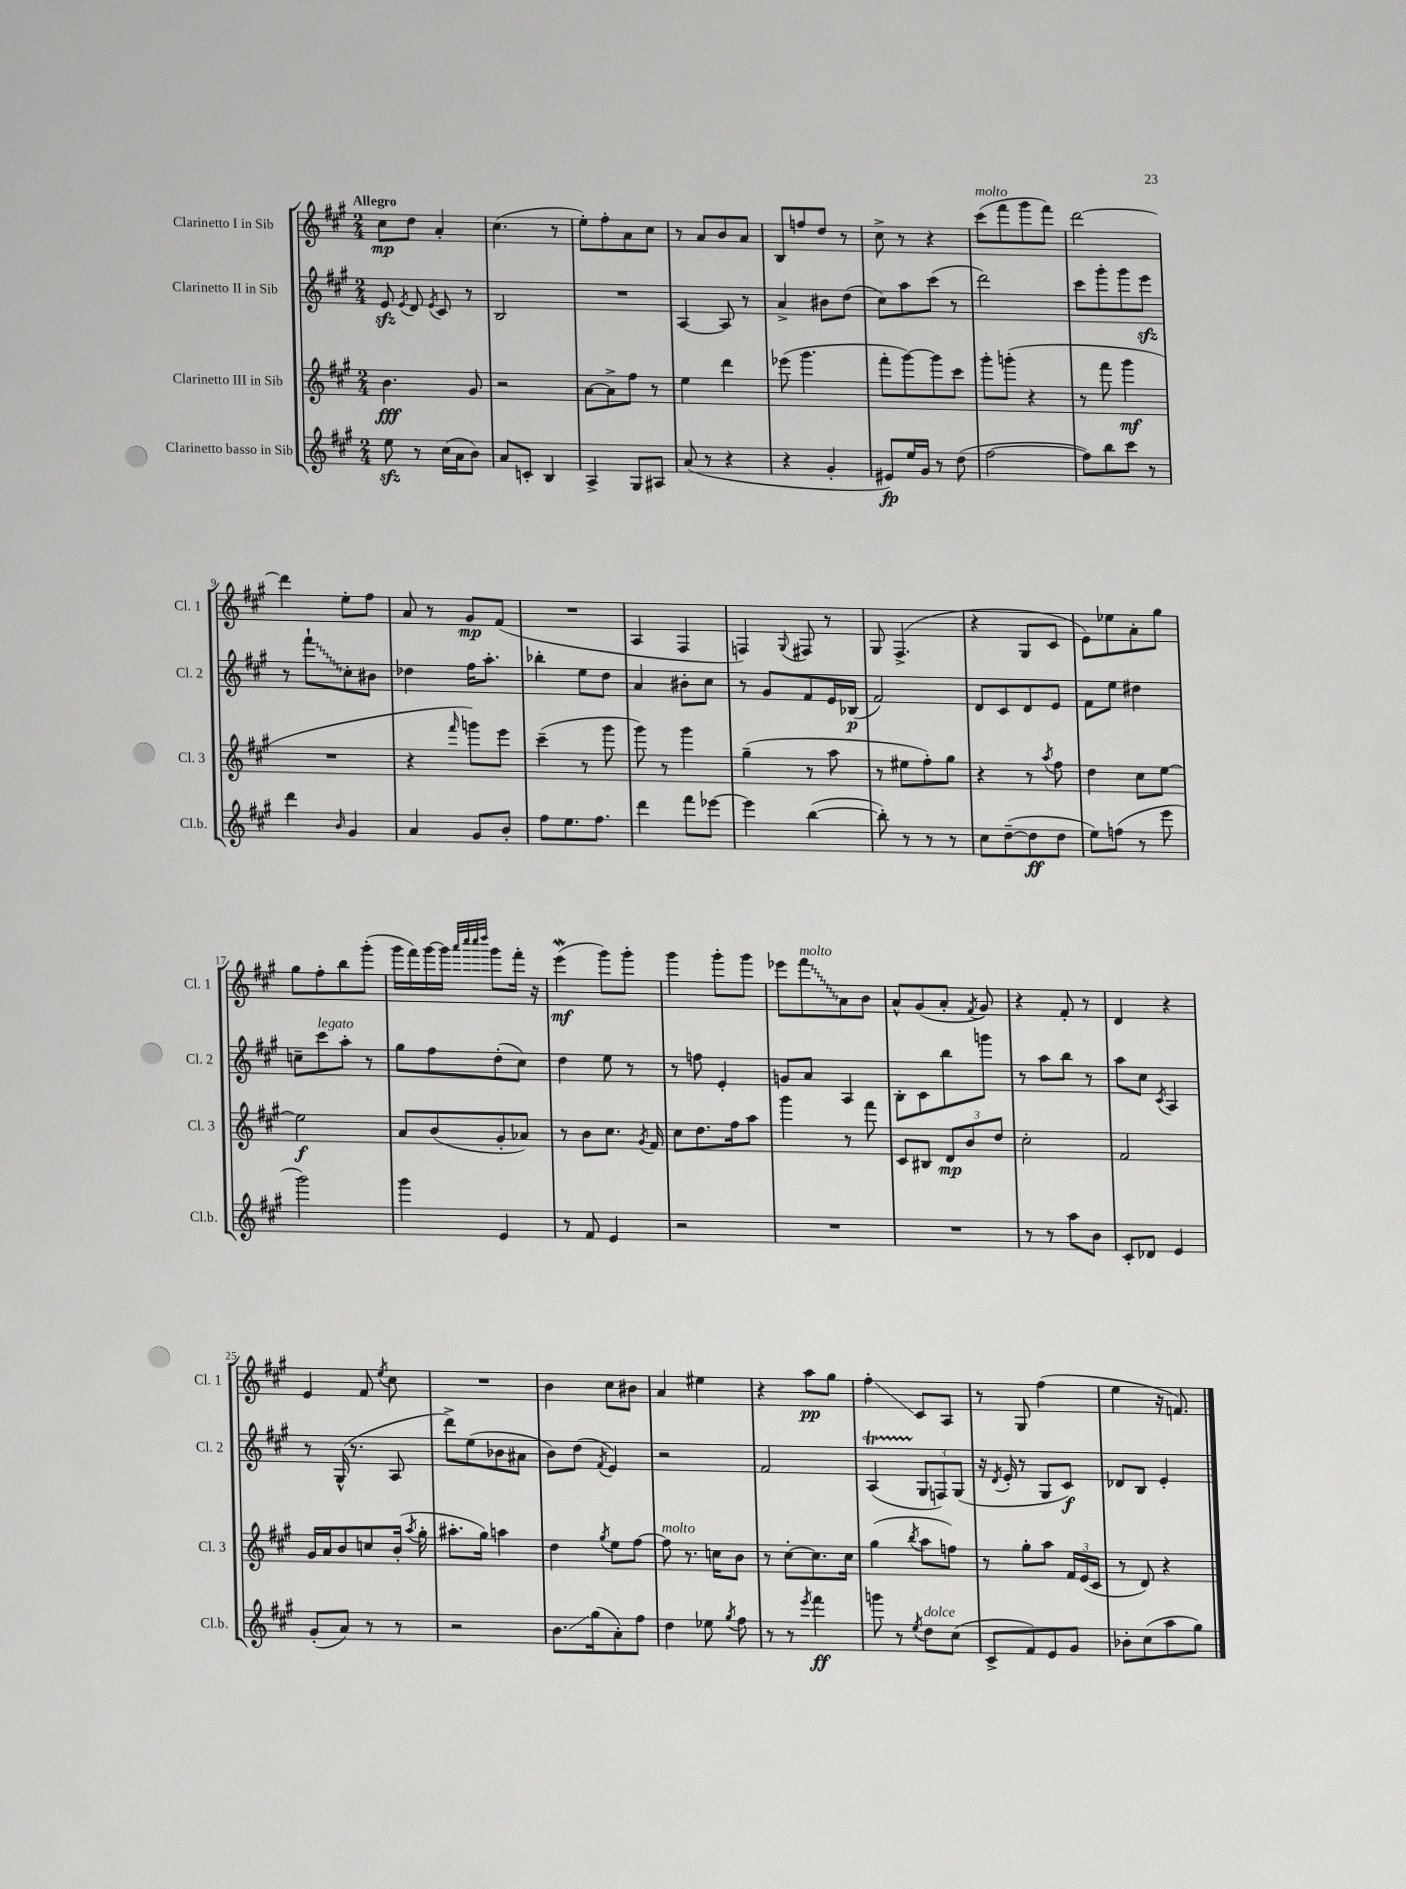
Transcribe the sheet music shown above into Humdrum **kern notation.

**kern	**kern	**kern	**kern
*staff4	*staff3	*staff2	*staff1
*clefG2	*clefG2	*clefG2	*clefG2
*k[f#c#g#]	*k[f#c#g#]	*k[f#c#g#]	*k[f#c#g#]
*M2/4	*M2/4	*M2/4	*M2/4
8ee	4.b	8e	8cc#
.	.	8qe	.
8r	.	8d	8dd
.	.	8qe	.
(16cc#	.	8c#	4a'
16a	.	.	.
8b)	8g#	8r	.
=	=	=	=
8a	2r	2B	(4.cc#
8c'	.	.	.
4B	.	.	.
.	.	.	8r
=	=	=	=
4A^	[8a	2r	8ee')
.	8a^]	.	8ff#'
8G#	8ff#	.	8a
8A#	8r	.	8cc#
=	=	=	=
(8a	4ee	[4A	8r
8r	.	.	8a
4r	4ddd	8A]	8b
.	.	8r	8a
=	=	=	=
4r	(8eee-	4a^	8B
.	4.ggg#	.	8ff
4g#'	.	8b#	8dd
.	.	(8dd	8r
=	=	=	=
8e#)	8fff#'	8cc#)	8cc#^
16ee	[8ggg#)	8aa	8r
16g#	.	.	.
8r	8ggg#]	(8ccc#	4r
(8dd	8ccc#	8r	.
=	=	=	=
[2ff#	8ggg#'	2ddd)	(8ccc#
.	(8ggg'	.	8fff#
.	4r	.	8ggg#
.	.	.	8fff#)
=	=	=	=
8ff#])	8r	8ccc#	[2ddd
8bb	8fff#	8ggg#'	.
8ccc#	4ggg#	8ggg#	.
8r	.	8eee	.
=	=	=	=
4ddd	2r	8r	4ddd]
.	.	8fff#`	.
16qqb	.	.	.
4g#	.	8cc#'	8ee'
.	.	8b#	8ff#
=	=	=	=
4a	4r	4dd-	8a
.	.	.	8r
.	16qqfff#	.	.
8g#	8ggg)	16ff#	8g#
.	.	8.aa'	.
8b'	8eee	.	(8f#
=	=	=	=
8ff#	(4ccc#~	4bb-'	2r
8.ee	.	.	.
.	8r	8ee	.
8.ff#	.	.	.
.	8ggg#	8dd	.
=	=	=	=
4ddd	8ggg#)	4a	4A
.	8r	.	.
8fff#	4ggg#	8b#'	4F#
[8eee-	.	8cc#	.
=	=	=	=
4eee-]	(4gg#~	8r	4F)
.	.	8g#	.
.	.	.	8qqG#
([4bb	8r	8f#	8F#
.	8aa	16e	8r
.	.	(16B-	.
=	=	=	=
8bb'])	8r	2f#)	8G#
8r	8ee#	.	(4.F#^
8r	8ff#')	.	.
8r	8gg#	.	.
=	=	=	=
8cc#	4r	8d	4r
([8dd~	.	8c#	.
8dd]	8r	8d	8G#
.	8qaa	.	.
8dd	8ff#	8e	8c#
=	=	=	=
8ee)	4dd	8f#	8e)
(8ff	.	8ee	8ee-
8r	8cc#	4dd#	8a'
8eee	[8ee	.	8gg#
=	=	=	=
2ggg#)	2ee]	8cc~	8gg#
.	.	8ccc#	8ff#'
.	.	8aa'	8bb
.	.	8r	(8ggg#'
=	=	=	=
4ggg#	8a	8gg#	16ggg#
.	.	.	16fff#)
.	(8b	8ff#	[16ggg#
.	.	.	16ggg#]
.	.	.	32qqaaa
.	.	.	32qqcccc#
.	.	.	32qqcccc#
.	.	.	32qqdddd
4e	8g#'	(8dd'	8ggg#
.	8a-)	8cc#)	16fff#'
.	.	.	16r
=	=	=	=
8r	8r	4dd	(4eee
8f#	8b	.	.
4e	8.cc#	8ee	8ggg#)
.	.	8r	8ggg#'
.	8qg#	.	.
.	16f#	.	.
=	=	=	=
2r	8cc#	8r	4ggg#
.	8.dd	8ff	.
.	.	4e'	8ggg#'
.	16ff#	.	.
.	8aa	.	8ggg#
=	=	=	=
2r	4ggg#	8g	8eee-
.	.	8a	8fff#
.	8r	4A	8a
.	8fff#	.	8b
=	=	=	=
2r	8c#	8B'	8a^^
.	8B#	8c#	(8g#
.	12d	8bb	8a'
.	12b	.	.
.	.	.	8qf#
.	.	8ggg	8g#)
.	12dd	.	.
=	=	=	=
8r	2cc#'	8r	4r
8r	.	8aa	.
8aa	.	8bb	8f#'
8b	.	8r	8r
=	=	=	=
8c#'	2f#	8aa	4d
8d-	.	8cc#	.
.	.	8qc#	.
4e	.	4A	4r
=	=	=	=
(8g#'	16g#	8r	4e
.	16a	.	.
8a)	8b	(16G#^^	.
.	.	8.r	.
8r	8cc	.	8f#
.	.	.	8qee
8r	(16b'	8A	8cc#
.	8qaa	.	.
.	16gg#'	.	.
=	=	=	=
2r	8.aa#'	8ddd^)	2r
.	.	(8ee	.
.	16gg#)	.	.
.	4aa	8b-	.
.	.	8a#	.
=	=	=	=
8.b	4dd	8b)	4b
.	.	(8dd	.
(16gg#	.	.	.
.	8qgg#	8qf#	.
8a')	8ee	4e)	8cc#
8ff#	[8ff#	.	8b#
=	=	=	=
4dd	8ff#]	2r	4a
.	8.r	.	.
8ee-	.	.	4ee#
.	16cc	.	.
8qgg#	.	.	.
8ff#	8b	.	.
=	=	=	=
8r	8r	2f#	4r
8r	[8cc#'	.	.
8qeee	.	.	.
4fff#	8.cc#]	.	8aa
.	.	.	8gg#
.	16cc#	.	.
=	=	=	=
8ggg	(4gg#	(4A	4ff#'
8r	.	.	.
8qee	8qbb	.	.
8dd	8aa	12G#	8c#
.	.	12F)	.
(8cc#	8ff)	.	8A
.	.	(12G#	.
=	=	=	=
8c#^	8r	16r	8r
.	.	8qd	.
.	.	16e'	.
8f#)	8gg#'	8r	8G#
8e	8aa	8G#	(4ff#
8g#	24f#	8c#)	.
.	(24e	.	.
.	24c#	.	.
=	=	=	=
8b-'	8r	8d-	4ee
(8cc#	8d)	8B	.
8aa	4r	4e'	16r
.	.	.	8.f)
8gg#)	.	.	.
==	==	==	==
*-	*-	*-	*-
